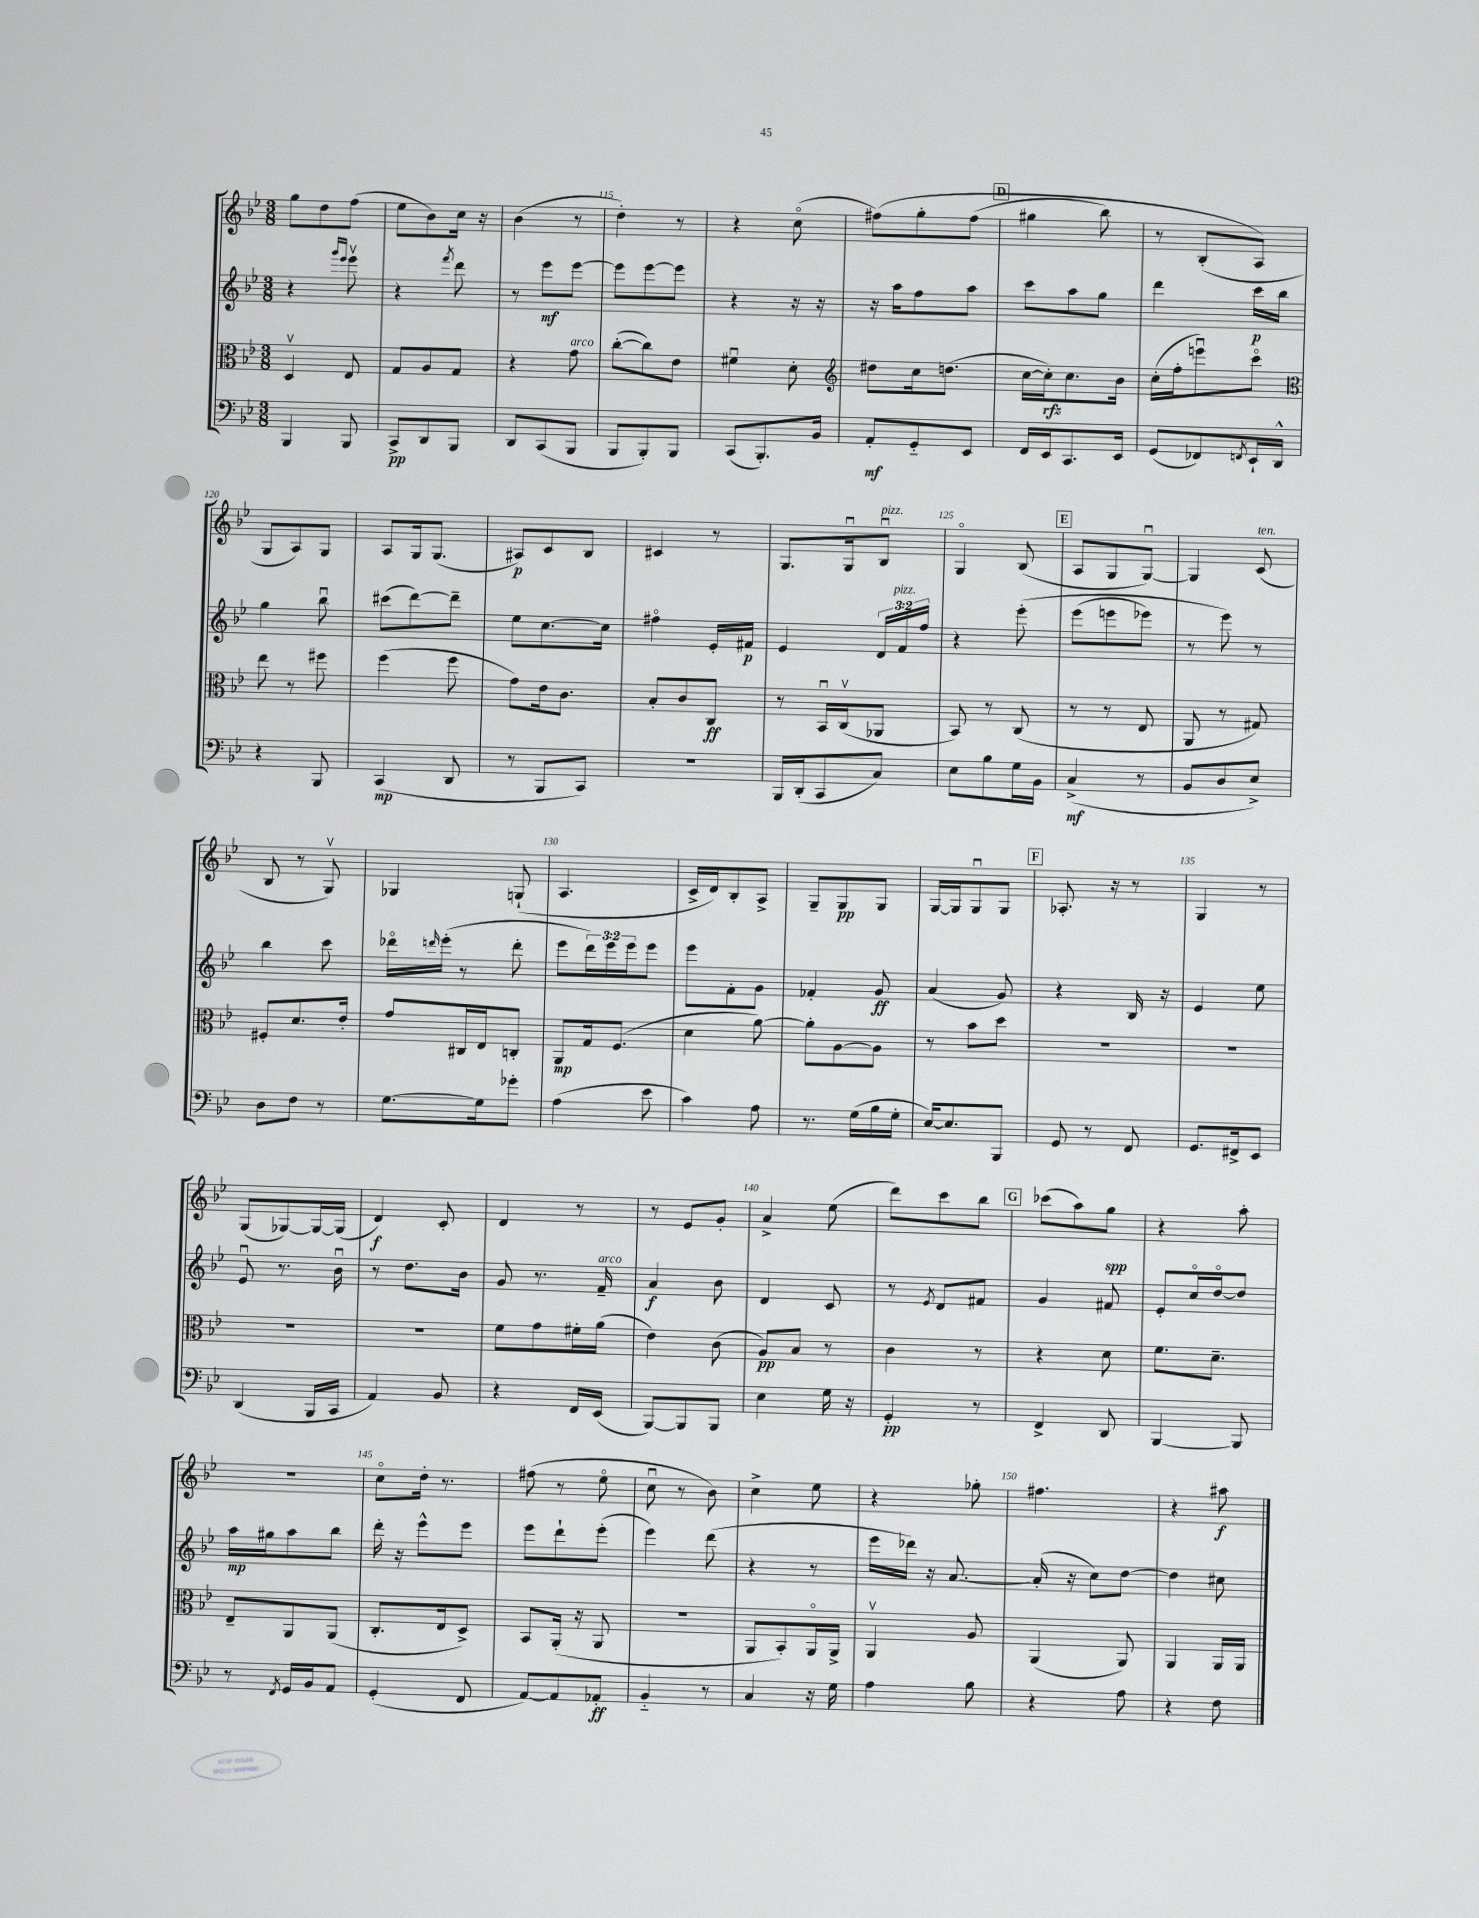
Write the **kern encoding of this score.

**kern	**kern	**kern	**kern
*staff4	*staff3	*staff2	*staff1
*clefF4	*clefC3	*clefG2	*clefG2
*k[b-e-]	*k[b-e-]	*k[b-e-]	*k[b-e-]
*M3/8	*M3/8	*M3/8	*M3/8
4BBB-	4Dv	4r	8gg
.	.	.	8dd
.	.	16qqggg	.
.	.	16qqeee-	.
8BBB-	8E-	8eee-v	(8ff
=	=	=	=
8CC^	8G	4r	8ee-
8DD	8A	.	8b-)
.	.	8qfff	.
8BBB-	8G	8ddd	16cc
.	.	.	16r
=	=	=	=
8DD	4r	8r	(4b-
(8CC	.	8eee-	.
8BBB-	8g	[8eee-	8r
=	=	=	=
8BBB-	([8cc'	8eee-]	4dd')
8BBB-')	8cc])	[8eee-	.
8BBB-	8e-	8eee-]	8r
=	=	=	=
(8CC	4f#u	4r	4r
8.BBB-')	.	.	.
.	8d'	16r	(8cco
16BB-	.	16r	.
=	=	=	=
*	*clefG2	*	*
8AA'	8dd#	16r	&(8ff#)
.	.	16aa	.
8GG'~	16cc	8ff	8gg'
.	(8.dd	.	.
8EE-	.	8aa	(8ff#
=	=	=	=
16FF	[16cc	8ccc	4gg#
16EE-	16cc'])	.	.
8.CC	8.cc	8aa	.
.	.	8gg	8bb-)
16EE-	16b-	.	.
=	=	=	=
(8GG	(16cc'	4ddd	8r
.	16ff'	.	.
8FF-)	8eeeu)	.	(8B-'
8qFF	.	.	.
16EE-`	8ccco	16ccc	8A&)
16DD^^	.	16bb-	.
=	=	=	=
*	*clefC3	*	*
4r	8ee-	4gg	8G
.	8r	.	8A)
8BBB-	8ff#	8bb-u	8G
=	=	=	=
(4CC	(4ff	(8ccc#	8A
.	.	[8ddd)	16G
.	.	.	(8.G
8DD	8ff	8ddd~]	.
=	=	=	=
8r	8g)	8ee-	8A#)
8BBB-	16e-	[8.cc	8c
.	8.c	.	.
8CC)	.	.	8B-
.	.	16cc]	.
=	=	=	=
4.r	8B-'	4ff#o	4c#
.	8c	.	.
.	8C	16e-'	8r
.	.	16f#	.
=	=	=	=
16BBB-	8r	4e-	8.G
(16DD'	.	.	.
8CC	16BB-u	.	.
.	(16Cv	.	16Gu
8C)	8AA-	24d	8B-u
.	.	24f	.
.	.	24ff	.
=	=	=	=
8E-	8BB-)	4r	4Go
8B-	8r	.	.
16G	(8C	&(8eee-'	(8B-
16BB-	.	.	.
=	=	=	=
(4C^	8r	(8eee-	8A
.	8r	8eee	8G
8r	8E-	8eee-)	[8Gu)
=	=	=	=
8BB-	8AA	8r	4G]
8D	8r	8eee-&)	.
8E-^)	8G#)	8r	(8c
=	=	=	=
8D	8F#'	4bb-	8B-
8F	8.d	.	8r
8r	.	8ccc	8Gv)
.	16e-'	.	.
=	=	=	=
[8.G	8g	16ddd-o	4G-
.	.	16qqddd	.
.	.	(16eee-'	.
.	16C#	8r	.
16G]	16E-	.	.
8g-'	8C'	8ddd'	(8G`
=	=	=	=
(4A	8AA	8eee-	4.A
.	16G	24ddd)	.
.	.	24eee-	.
.	(8.F	.	.
.	.	24eee-	.
8e-	.	8eee-	.
=	=	=	=
4c)	4d	8eee-	16c^
.	.	.	16d)
.	.	8f'	8B-'
8A	[8a)	8g	8A^
=	=	=	=
8.r	8a']	4f-'	8G~
.	[8A	.	8G
(16G	.	.	.
16B-	8A]	8g	8G
16G'	.	.	.
=	=	=	=
[16E-)	8r	(4a	[16G
8.E-]	.	.	16G]
.	8b-	.	8Gu
8BBB-	8dd	8g)	8G
=	=	=	=
8GG	4.r	4r	8.A-'
8r	.	.	.
.	.	.	16r
8FF	.	16B-	8r
.	.	16r	.
=	=	=	=
8.GG	4.r	4e-	4G
16FF#^	.	.	.
8EE-	.	8ee-	8r
=	=	=	=
(4DD	4.r	8e-u	(8G
.	.	8.r	[8G-)
16BBB-	.	.	16G-_
16CC	.	16b-u	(16G-]
=	=	=	=
4AA)	4.r	8r	4d)
.	.	8.dd	.
8BB-	.	.	8c'
.	.	16b-	.
=	=	=	=
4r	8f	8g	4d
.	8g	8.r	.
16FF	16f#'	.	8r
(16EE-	(16a	16f~	.
=	=	=	=
[8BBB-)	4e-)	4a	8r
8BBB-]	.	.	8e-
8BBB-	(8c	8b-	8g'
=	=	=	=
4E-	8A)	4d	4a^
.	8B-	.	.
16G	8r	8c	(8ee-
16r	.	.	.
=	=	=	=
4GG'	4c	8r	8ddd)
.	.	8qe-	.
.	.	8d	8ccc
8r	8r	8f#	8bb-
=	=	=	=
4FF^	4r	4g	(8ccc-
.	.	.	8aa)
8DD	8d	8f#	8gg
=	=	=	=
[4BBB-	8.f	8e-'	4r
.	.	16cco	.
.	8.d~	[16ddo	.
8BBB-]	.	8dd]	8aa'
=	=	=	=
8r	8E-~	16aa	4.r
.	.	16gg#	.
8qFF	.	.	.
16GG	8AA	8aa	.
16BB-	.	.	.
8AA	(8AA	8bb-	.
=	=	=	=
(4GG'	8.C'	16ddd'	8cco
.	.	16r	.
.	.	8eee-^^	16dd'
.	16E-	.	8.r
8FF	8D^)	8eee-	.
=	=	=	=
[8AA)	8BB-	8eee-	(8ff#
8AA]	(16AA'	8ddd`	8r
.	16r	.	.
8AA-'	8AA	(8eee-'	8ee-o
=	=	=	=
4BB-'~	4.r	4eee-)	8ccu
.	.	.	8r
8r	.	(8ddd	8b-)
=	=	=	=
4C	8AA	4r	4cc^
.	8BB-')	.	.
16r	16AAo	8r	8ee-
16G	16AA^	.	.
=	=	=	=
4A	4AAv	16eee-	4r
.	.	16ddd-)	.
.	.	16r	.
.	.	[8.a	.
8B-	8A	.	8gg-'
=	=	=	=
4r	(4AA	(16a']	4.ff#
.	.	16r	.
.	.	8cc)	.
8A	8AA)	[8dd	.
=	=	=	=
4r	4AA	4dd]	4r
8F	16AA	8cc#	8aa#
.	16AA	.	.
==	==	==	==
*-	*-	*-	*-
